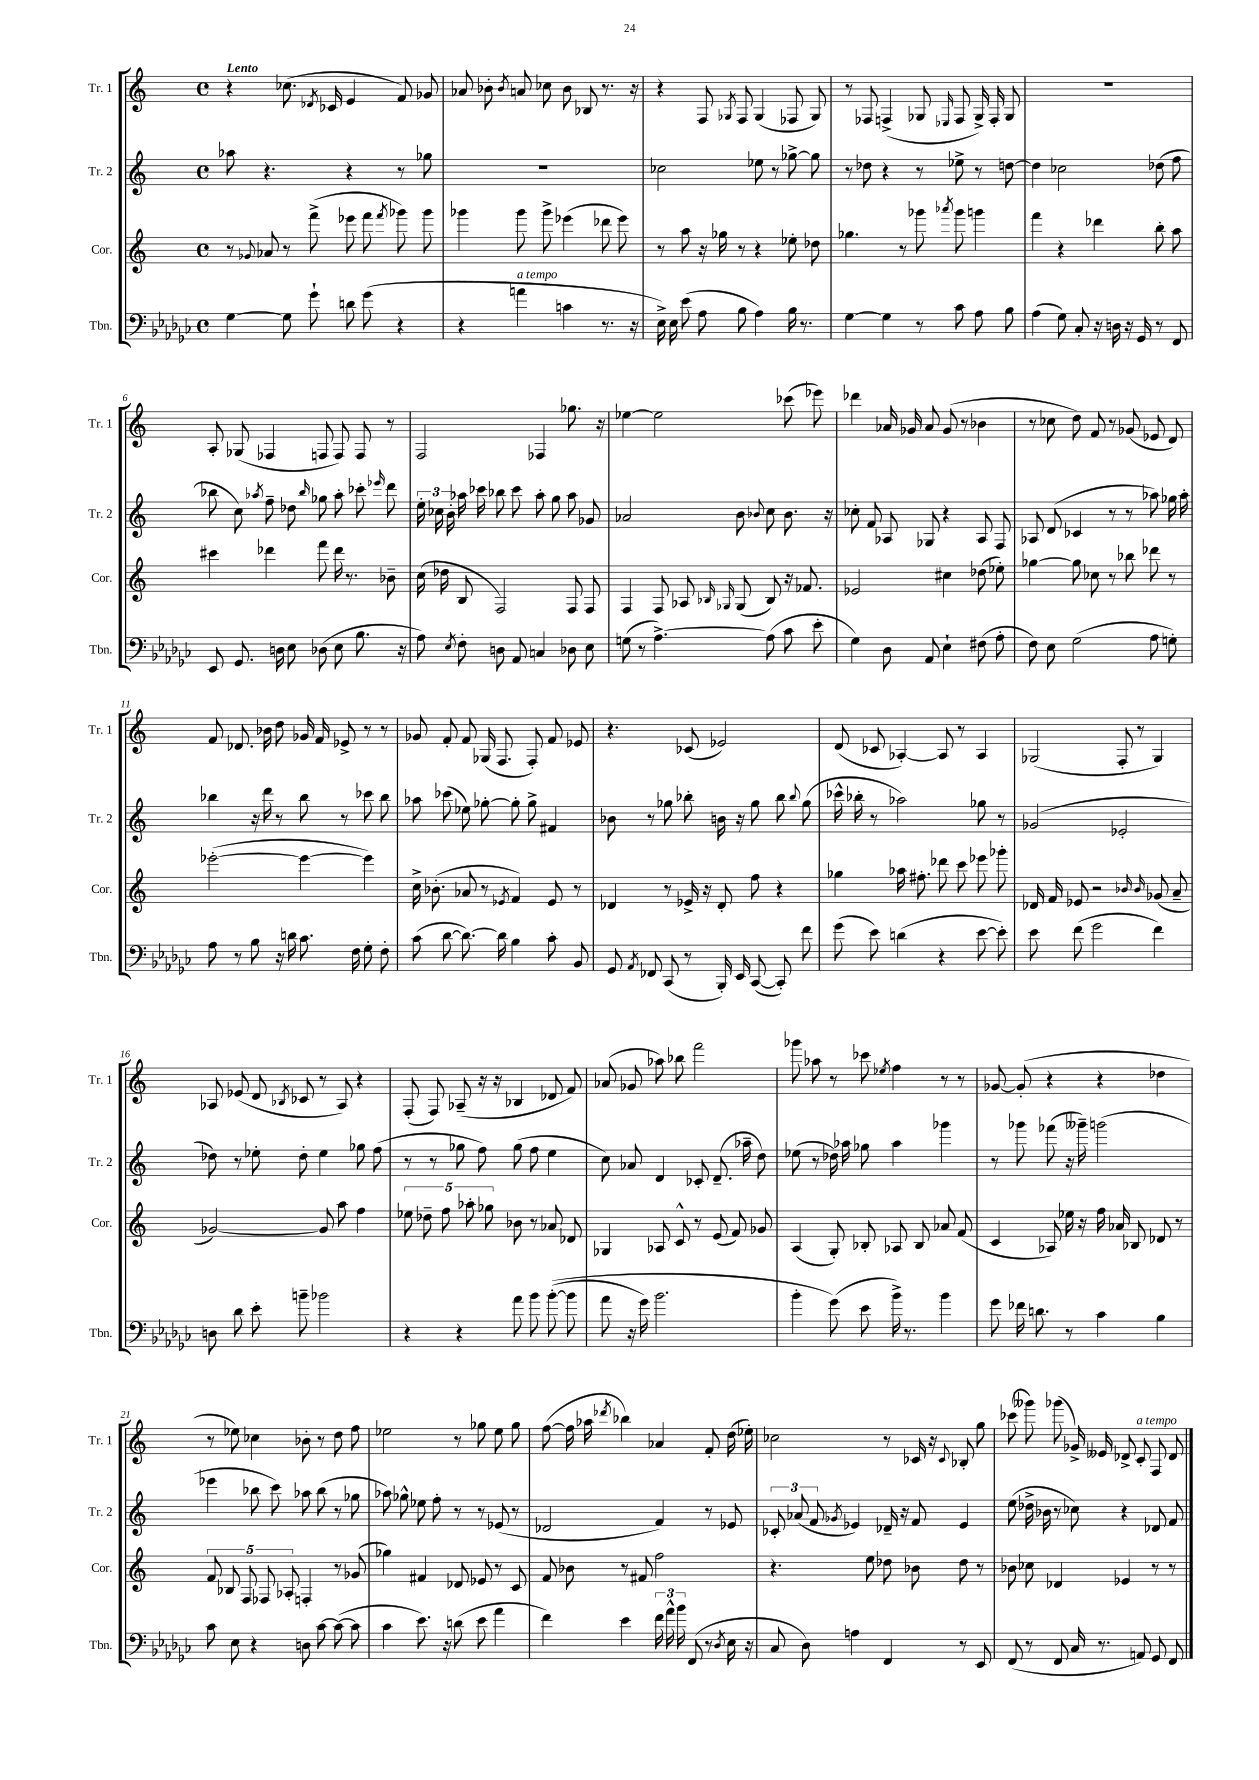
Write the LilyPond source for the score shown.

<<
\new StaffGroup <<
\new Staff = "s0" \with { instrumentName = "Tr. 1" shortInstrumentName = "Tr. 1" } {
    \clef treble \key c \major \defaultTimeSignature \time 4/4 \tempo "Lento"
    \autoBeamOff r4 ces''8.( \acciaccatura { des'8 } ces'16 e'4 f'8) ges'8 |
    aes'8 bes'8-. \acciaccatura { bes'8 } a'8 ces''8 bes'8 bes8 r8. r16 |
    r4 f8 \acciaccatura { ges8 } f8 ges4( fes8 ges8) |
    r8 fes8 f4->( ges8 \grace { ees16 } f8 ges16->) f16-. ges8 |
    R1 |
    a8-. ges8( fes4 f8 f8) f8 r8 |
    f2 fes4 ges''8. r16 |
    ees''4~ ees''2 ces'''8( ees'''8) |
    des'''4 aes'16 ges'16 aes'8 ges'8( r8 bes'4 |
    r8 ces''8 d''8) f'8 r8 ges'8( ees'8 d'8) |
    f'8 des'8. bes'16 d''8 ges'16 f'16 ees'8-> r8 r8 |
    ges'8 f'8-. f'8 ges16( f8. f8-.) f'8 ees'8 |
    r4. ces'8( ees'2) |
    d'8( ces'8 aes4~-.) aes8 r8 aes4 |
    ges2( f8-. r8 ges4) |
    aes8 ees'8( d'8 \acciaccatura { bes8 } ces'8 r8 aes8) r4 |
    f8-.( f8) aes8--( r16 r16 bes4 des'8 f'8) |
    aes'8( ges'8 aes''8) bes''8 f'''2 |
    ges'''8 aes''8 r8 ces'''8 \acciaccatura { ees''8 } f''4 r8 r8 |
    ges'8~ ges'8-.( r4 r4 des''4 |
    r8 ees''8) ces''4 bes'8-. r8 d''8 f''8 |
    ees''2 r8 ges''8 ees''8 ges''8 |
    f''8~( f''16 aes''16 \acciaccatura { des'''8 } bes''4) aes'4 f'8-. d''16( ees''16-.) |
    ces''2 r8 ces'16 r16 \appoggiatura { ces'8 } bes8-. g''8 |
    ces'''8( geses'''8) ges'''8( ges'16->) eeses'16 des'8-> c'8-.^\markup { \italic "a tempo" } f8 des'8 \bar "|." |
}
\new Staff = "s1" \with { instrumentName = "Tr. 2" shortInstrumentName = "Tr. 2" } {
    \clef treble \key c \major \defaultTimeSignature \time 4/4
    \autoBeamOff aes''8 r4. r4 r8 ges''8 |
    R1 |
    ces''2 ees''8 r8 ges''8~-> ges''8 |
    r8 des''8 r4 r8 ees''8-> r8 d''8~ |
    d''4 ces''2 des''8( f''8 |
    bes''8 c''8) \acciaccatura { aes''8 } f''8-- des''8 \grace { bes''16 } ges''8 aes''8-. ces'''8-. \grace { ees'''16 } d'''8 |
    \tuplet 3/2 { e''16-. ces''16 b'16-. } aes''16 ces'''16 bes''8 ces'''8 aes''8-. g''8 aes''8 ges'8 |
    aes'2 b'8 \appoggiatura { bes'8 } c''8 bes'8. r16 |
    ces''8-. f'8 aes8 ges8 r4 aes8 f8 |
    aes8 d'8( ces'4 r8 r8 aes''8) ges''16 aes''16-. |
    bes''4 r16 d'''16 r8 bes''8 r8 ces'''8 bes''8 |
    aes''8 ces'''8( ees''8) ges''8~-. ges''8-. ges''8-> fis'4 |
    bes'8 r8 ges''8 bes''8-. b'16 r16 ges''8 bes''8 \appoggiatura { bes''8 } ges''8( |
    ces'''16-^ bes''16-. r8 aes''2) ges''8 r8 |
    ges'2( ees'2-. |
    des''8) r8 ees''8-. des''8-. ees''4 ges''8 f''8( |
    r8 r8 ges''8 f''8) ges''8( f''8 e''4 |
    c''8) aes'8 d'4 ces'8-. d'8.--( aes''16-- d''8) |
    ees''8( r8 des''16) aes''16 ges''8 aes''4 ges'''4 |
    r8 ges'''8 fes'''8( r16 geses'''16--) g'''2( |
    ees'''4 bes''8 c'''8) aes''8 bes''8( r8 ges''8 |
    aes''8) ges''8-^ ees''8 f''8-. r8 r8 ees'8( r8 |
    des'2 f'4) r8 ees'8 |
    \tuplet 3/2 { ces'8-. aes'8( f'8 } \acciaccatura { ges'8 } ees'4) des'16-- r16 f'8 ees'4 |
    e''8( des''16-> bes'16 r8 ces''8) r4 des'8 f'8 \bar "|." |
}
\new Staff = "s2" \with { instrumentName = "Cor." shortInstrumentName = "Cor." } {
    \clef treble \key c \major \defaultTimeSignature \time 4/4
    \autoBeamOff r8 \appoggiatura { ges'8 } aes'8 r8 f'''8->( ees'''8 f'''8 \acciaccatura { f'''8 } ges'''8) ges'''8 |
    ges'''4 ges'''8 ges'''8-> ees'''4( des'''8 ees'''8) |
    r8 a''8 r16 ges''16 r8 r4 ees''8-. des''8 |
    ges''4. r8 ges'''8 \acciaccatura { aes'''8 } ges'''8 g'''4 |
    f'''4 r4 des'''4 b''8-. a''8 |
    cis'''4 des'''4 f'''8 des'''16 r8. bes'8-- |
    c''16( des''16 b8 f2) f8 f8 |
    f4 f8 aes8 \grace { bes16 ges16 } ges8( bes8) r16 fes'8. |
    ees'2 cis''4 des''8( ees''8-.) |
    ges''4~ ges''8 ces''8 r8 bes''8 des'''8 r8 |
    ees'''2~-.( ees'''4~ ees'''4) |
    c''16-> bes'8.-.( aes'8 r8 \acciaccatura { ees'8 } f'4) ees'8 r8 |
    des'4 r8 ees'16-> r16 des'8-. f''8 r4 |
    ges''4 aes''16 fis''8.-. des'''8 c'''8 ees'''8 ges'''8-. |
    des'16 f'16 ees'8 r2 \grace { bes'16 bes'16 } ges'8( a'8-- |
    ges'2~) ges'8 a''8 f''4 |
    \tuplet 5/4 { ees''8 des''8-- f''8 aes''8-. ges''8 } bes'8 r8 aes'8 des'8 |
    ges4 aes8 c'8-^ r8 e'8( f'8) ges'8 |
    a4( g8-.) bes8-. aes8 bes8 aes'8 f'8( |
    c'4 aes8) ees''16 r16 f''16 aes'16 bes8 des'8 r8 |
    \tuplet 5/4 { f'8 bes8 f8 fes8 aes8-. } f4-. r8 ges'8( |
    ges''4) fis'4 des'8 ees'8 r8 c'8 |
    f'8 bes'8 r8 fis'8 f''2 |
    r4. e''8 des''8 bes'8 des''8 r8 |
    bes'8 ces''8 des'4 ees'4 r8 r8 \bar "|." |
}
\new Staff = "s3" \with { instrumentName = "Tbn." shortInstrumentName = "Tbn." } {
    \clef bass \key ges \major \defaultTimeSignature \time 4/4
    \autoBeamOff ges4~ ges8 ges'8-! d'8 ges'8( r4 |
    r4 a'4^\markup { \italic "a tempo" } c'4 r8. r16 |
    ees16->) ees16 ees'8( aes8 bes8 aes4) bes16 r8. |
    ges4~ ges4 r8 ces'8 aes8 bes8 |
    aes4( ges8) ces8-. r16 d16 r16 ges,16 r8 f,8 |
    ees,8 ges,8. d16 ees8 des8( ees8 bes8. r16 |
    aes8) \acciaccatura { ees8 } f8-. d8 aes,8 c4 des8 ees8 |
    g8( r8 aes4.~->) aes8( ces'8 ees'8-. |
    ges4) des8 aes,8 ees4-! fis8( aes8-. |
    f8) ees8 ges2( aes8 g8-.) |
    aes8 r8 bes8 r16 d'16 ces'8. f16 ges8-. f8-. |
    ces'8( des'8~ des'8.~) des'16 bes4 ces'8-. bes,8 |
    ges,8 \acciaccatura { aes,8 } fes,8 ces,8( r8 bes,,16-.) ees,16 ces,8~( ces,8-.) f'8 |
    ges'8( ees'8) d'4( r4 ees'8~ ees'8-.) |
    ees'8 f'8( ges'2 f'4) |
    d8 des'8 ees'8-. b'8-- bes'2 |
    r4 r4 aes'8 bes'8 bes'8~-.(\( bes'8 |
    aes'8 r16 ges'16) bes'2. |
    bes'4-. ges'8(\) ees'8 bes'16->) r8. bes'4 |
    ges'8 fes'16 d'8. r8 ces'4 bes4 |
    ces'8 ees8 r4 d8 ces'8~ ces'8~( ces'8 |
    ces'4 ees'8.) r16 d'8( ees'8 aes'4 |
    f'4) ees'4 \tuplet 3/2 { f'16 aes'16-^ bes'16 } f,8( r8 \acciaccatura { des8 } ees16 r16 |
    ces8 des8) a4 f,4 r8 ees,8 |
    f,8( r8 f,8 ces16 r8. a,8) ges,8 f,8 \bar "|." |
}
>>
>>
